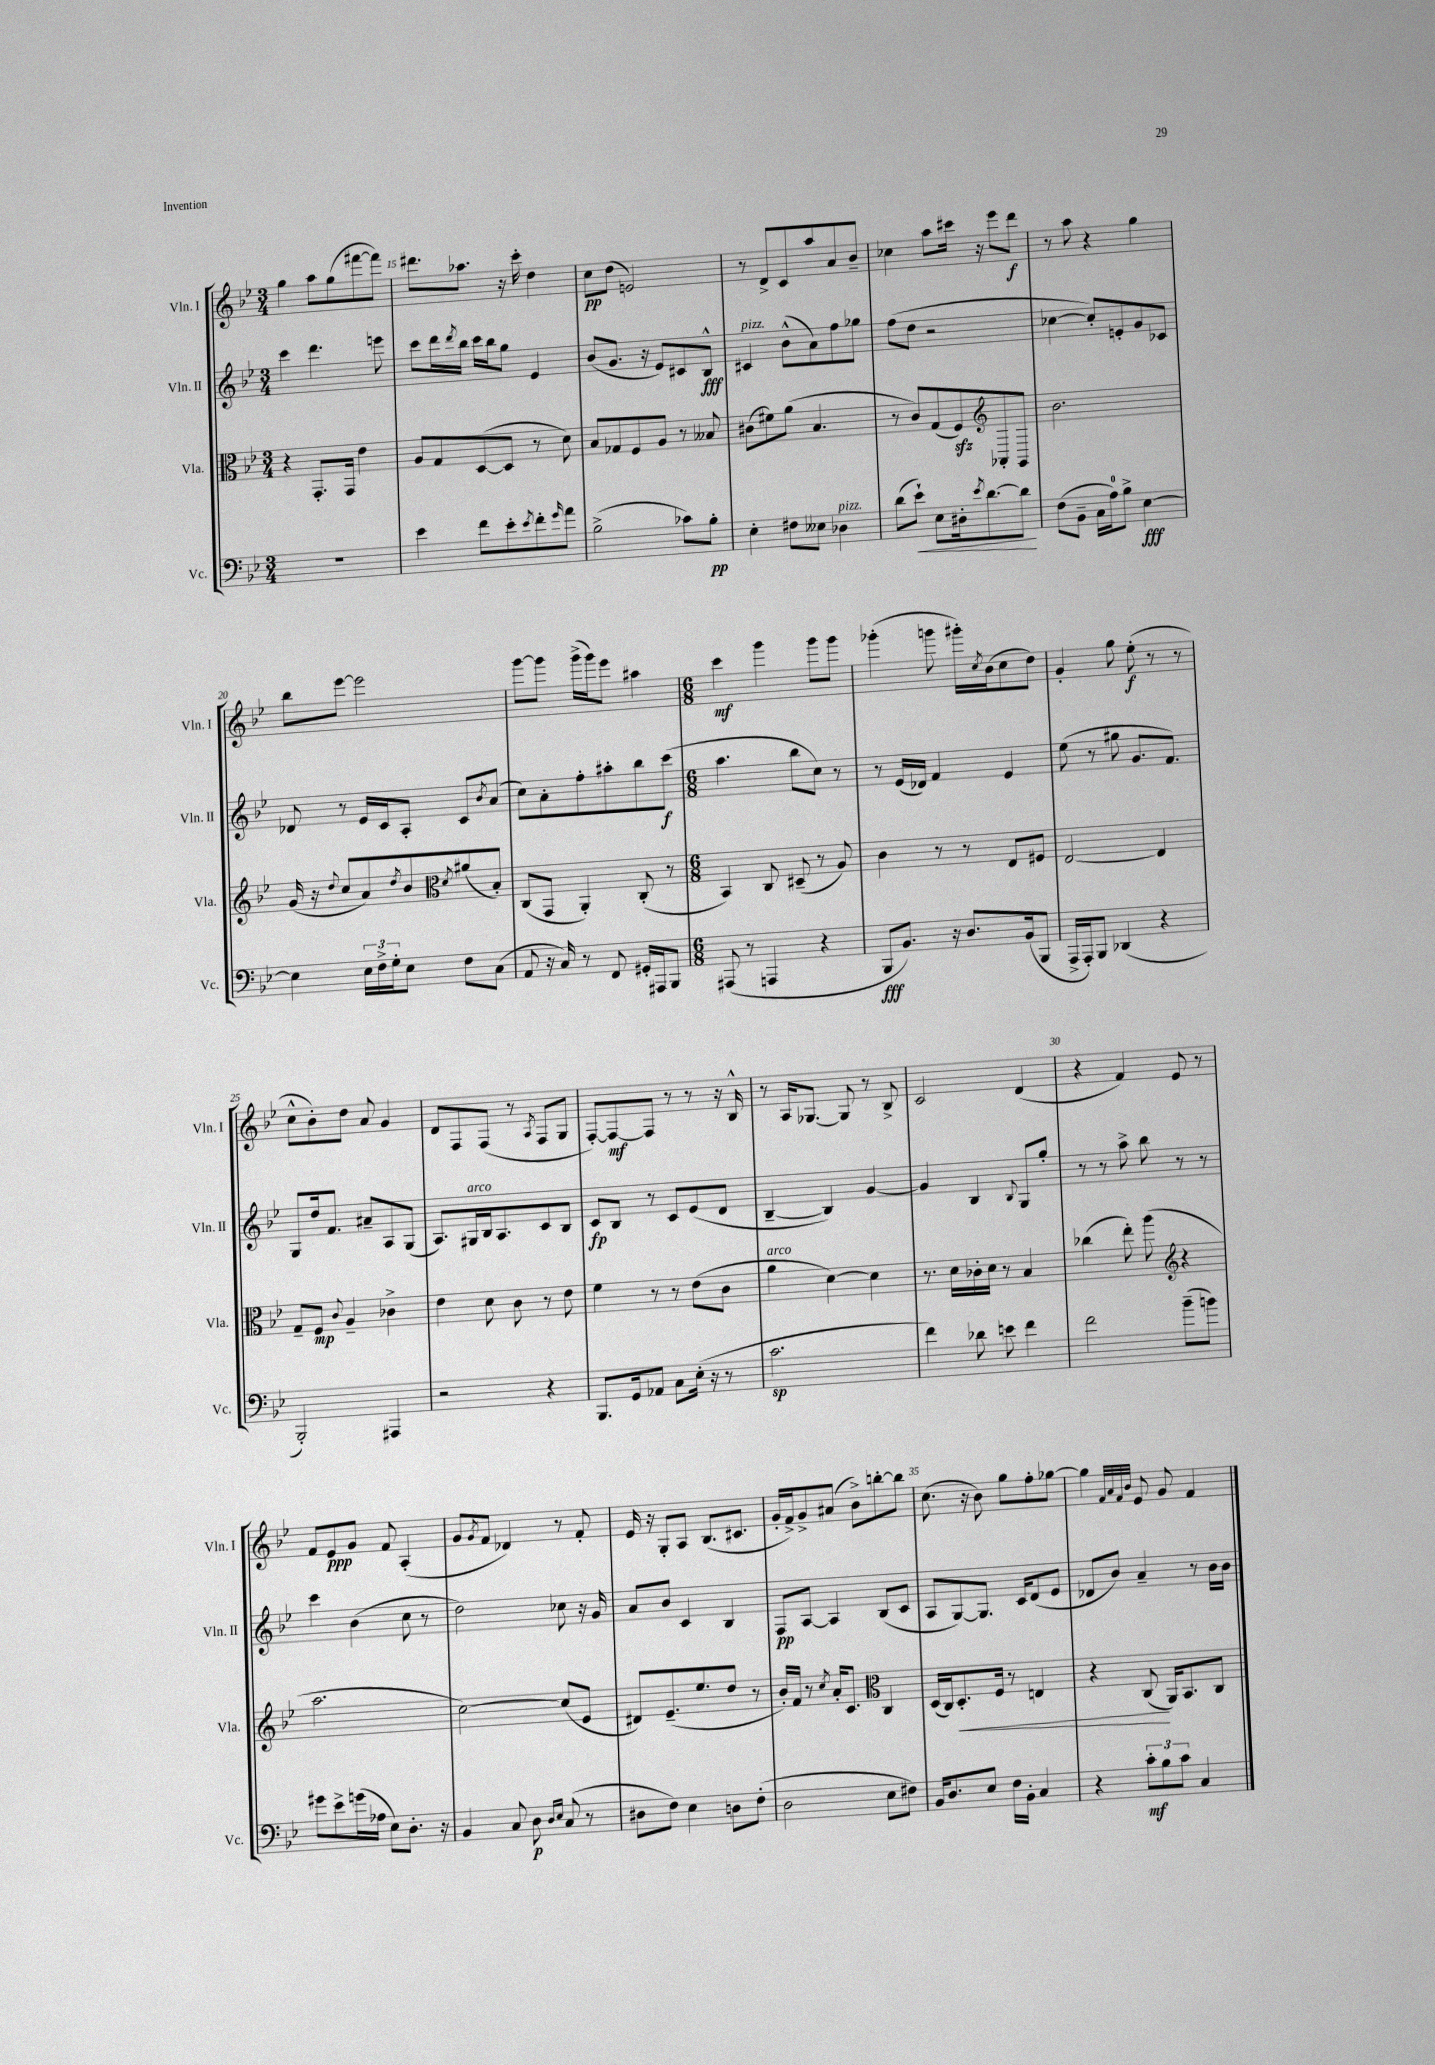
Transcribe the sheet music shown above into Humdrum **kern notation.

**kern	**kern	**kern	**kern
*staff4	*staff3	*staff2	*staff1
*clefF4	*clefC3	*clefG2	*clefG2
*k[b-e-]	*k[b-e-]	*k[b-e-]	*k[b-e-]
*M3/4	*M3/4	*M3/4	*M3/4
2.r	4r	4ccc	4gg
.	8.GG'	4.ddd	8aa
.	.	.	(8gg
.	16GG	.	.
.	4e-	.	[8fff#
.	.	8eee	8fff#])
=	=	=	=
4e-	8A	8ccc	8.ddd#
.	8G	16ddd	.
.	.	8qddd	.
.	.	16bb-	8.aa-
8f	([8D	16ccc	.
.	.	16bb-	.
8e-'	8D]	8gg	16r
.	.	.	16ccc'
8qe-	.	.	.
8f'	8r	4e-	4dd
16qqg	.	.	.
8a	8d)	.	.
=	=	=	=
(2B-^	8B-	(8b-	8cc
.	8G-	8.g	(8dd
.	8F	.	2e)
.	.	16r	.
.	8A	8e-)	.
8c-)	8r	8c#	.
8B-'	8B--	8B-^^	.
=	=	=	=
4E-'	(8c#	4c#	8r
.	8f#)	.	8d^
8F#	(8a	(8b-^^	8c
8E--	4.B-	8a)	8aa
4D-	.	8ff	8a
.	.	8gg-	8b-~
=	=	=	=
(8d	8r	(8ff	4cc-
8e-`)	8c)	8dd	.
8E-	(8G	2r	8aa
16D#'	8F)	.	16ccc#
8qe-	.	.	.
[8.d	.	.	16r
.	8AA-'	.	8eee-
8d]	8GG	.	8ddd
=	=	=	=
*	*clefG2	*	*
(8F	2.b-	[4cc-	8r
8BB-~	.	.	8aa
16C	.	8cc-'])	4r
16A)	.	.	.
8B-^	.	8e'	.
[4E-	.	8g	4gg
.	.	8c-	.
=	=	=	=
4E-]	(16g	8d-	8bb-
.	16r	.	.
.	8qqdd	.	.
.	8cc	8r	[8eee-
24E-	8a)	16e-	2eee-]
24F^	.	.	.
.	.	16c	.
24G'	.	.	.
.	8qdd	.	.
8E-	8b-	8A'	.
.	8qcc	.	.
8F	(8a#	8c	.
.	.	8qb-	.
(8C	8B-')	(8a	.
=	=	=	=
*	*clefC3	*	*
8AA	(8C	8cc)	[8ggg
16r	8GG	8a'	8ggg]
16C)	.	.	.
8r	4AA')	8ff'	(16ggg^
.	.	.	16ggg)
8FF	.	8aa#'	8eee-
16GG#'	(8C'	8bb-	4aa#
16AAA#	.	.	.
8BBB-	8r	(8ccc	.
=	=	=	=
*M6/8	*M6/8	*M6/8	*M6/8
(8AAA#	4BB-)	4.aa	4ccc
8r	.	.	.
4AAA	8C	.	4ggg
.	(8D#~	8bb-	.
4r	8r	8cc)	8ggg
.	8A)	8r	8ggg
=	=	=	=
8BBB-	4c	8r	(4ggg-'
8.BB-)	.	(16e-	.
.	.	16d-)	.
.	8r	4f	8ggg
16r	.	.	.
8.D	8r	.	16ggg#')
.	.	.	8qcc
.	.	.	(16b-
.	8E-	4e-	8cc
(16BB-	.	.	.
8BBB-	8F#	.	8dd)
=	=	=	=
16AAA^	[2E-	(8ee-	4g'
16AAA')	.	.	.
8BBB-	.	8r	.
(4DD-	.	8gg#	8gg
.	.	8.g	(8ee-'
4r	4E-]	.	8r
.	.	8.f)	.
.	.	.	8r
=	=	=	=
2BBB-')	8G~	8G	8cc^^
.	8F	16dd	8b-')
.	.	8.f	.
.	8qqc	.	.
.	4A~	.	8dd
.	.	8a#~	8a
4AAA#	4c-^	8A	4g
.	.	(8G	.
=	=	=	=
2r	4e-	8.A)	8d
.	.	.	8F
.	.	16G#	.
.	8d	16B-	(8F
.	.	8.A	.
.	8c	.	8r
.	.	.	8qA
4r	8r	8c	8F
.	8e-	8B-	8G
=	=	=	=
8.BBB-	4f	8c	[8F')
.	.	8B-	8F_
16GG	.	.	.
8AA-	8r	8r	8F]
8C	8r	8c	8r
(16E-'	(8e-	(8e-	8r
16r	.	.	.
8r	8c	8d	16r
.	.	.	16B-^^
=	=	=	=
2.c	4a	[4B-~	8r
.	.	.	16A
.	.	.	[8.G-
.	[4d)	4B-])	.
.	.	.	8G-]
.	4d]	[4g	8r
.	.	.	8B-^
=	=	=	=
4f)	8.r	4g]	2c
.	16d	.	.
8d-	16c-'	4B-	.
.	16d	.	.
8e	8r	.	.
.	.	8qqB-	.
4f	4B-	8G	(4d
.	.	8gg'	.
=	=	=	=
2f	(4cc-	8r	4r
.	.	8r	.
.	8ee-')	8aa^	4f)
.	(8aa	8bb-	.
(8b-~	4r	8r	8e-
8b)	.	8r	8r
=	=	=	=
*	*clefG2	*	*
8g#	2.aa	4ccc	8f
8e-^	.	.	8e-
(16g	.	(4b-	8g
16A-	.	.	.
8E-)	.	.	8f
8.D'	.	8cc	(4A'
.	.	8r	.
16r	.	.	.
=	=	=	=
4BB-	[2cc)	2dd)	8g
.	.	.	8qg
.	.	.	8f
8C	.	.	4d-)
8D	.	.	.
16qqD	.	.	.
16qqE-	.	.	.
(8C	(8cc]	8cc-	8r
8r	8e-	16r	8f'
.	.	16g	.
=	=	=	=
8D#	8d#)	8a	16e-
.	.	.	16r
8F)	(8.e-~	8b-	8G'
4E-	.	4c	8A
.	8.ee-	.	.
.	.	.	(8.B-
8D	8dd	4B-	.
.	.	.	8.c#
(8F'	8r	.	.
=	=	=	=
2D	16b-')	8F	16g'
.	16f	.	16f^)
.	8r	[8A	8g^
.	8qcc	.	.
.	16a'	4A]	(8a#
.	8.c	.	.
.	.	.	8b-^)
*	*clefC3	*	*
8E-	4C	(8B-	[8bb'
8F#)	.	8c	8bb]
=	=	=	=
16BB-	(16D	8A	(8.cc
8.D	16C)	.	.
.	8.D'	[8G)	.
.	.	.	16r
8E-	.	8.G]	8b-)
.	16F	.	.
16F	8r	.	8gg
16BB-'	.	16c	.
4C	4E	(8d	8ff'
.	.	8e-	[8gg-
=	=	=	=
4r	4r	8d-	4gg-]
.	.	8b-)	.
.	.	.	32qqf
.	.	.	32qqa
.	.	.	32qqf
.	.	.	32qqb-
12c'	(8C	4a~	8e-
12B-	.	.	.
.	16AA)	.	8g
12c	.	.	.
.	8.BB-	.	.
4C	.	8r	4f
.	8C	16b-	.
.	.	16b-	.
==	==	==	==
*-	*-	*-	*-
